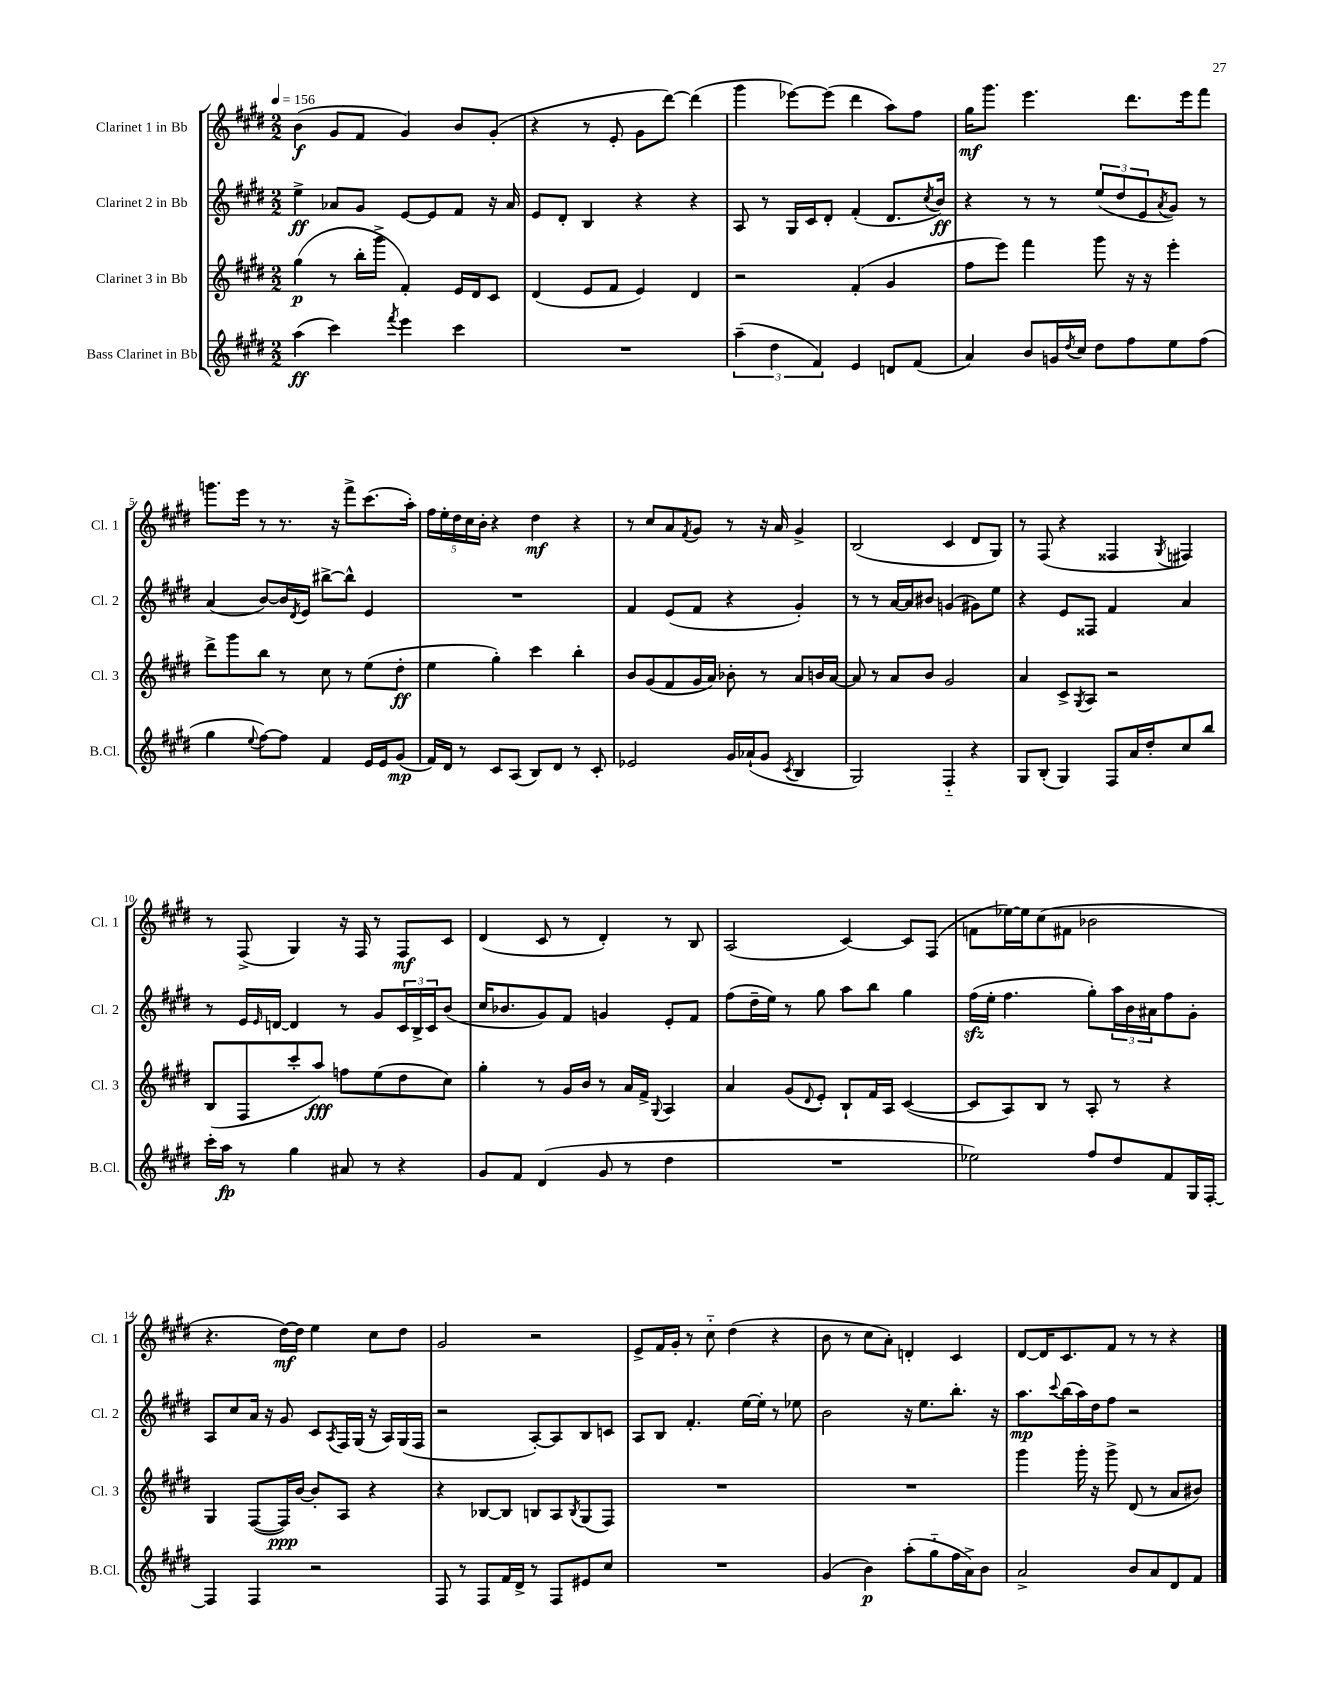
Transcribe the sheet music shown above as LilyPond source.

<<
\new StaffGroup <<
\new Staff = "s0" \with { instrumentName = "Clarinet 1 in Bb" shortInstrumentName = "Cl. 1" } {
    \clef treble \key e \major \numericTimeSignature \time 2/2 \tempo 4 = 156
    b'4\f( gis'8 fis'8 gis'4) b'8 gis'8-.( |
    r4 r8 e'8-. gis'8 dis'''8~) dis'''4( |
    gis'''4 ees'''8~) ees'''8( dis'''4 a''8) fis''8 |
    gis''16\mf gis'''8. e'''4. dis'''8. e'''16 fis'''8 |
    g'''8. e'''16 r8 r8. r16 fis'''8-> cis'''8.( a''16-.) |
    \tuplet 5/4 { fis''16 e''16-. dis''16 cis''16 b'16-. } r4 dis''4\mf r4 |
    r8 cis''8 a'8 \acciaccatura { fis'8 } gis'8 r8 r16 a'16 gis'4-> |
    b2( cis'4 dis'8 gis8) |
    r8 fis8( r4 fisis4 \acciaccatura { gis8 } fis4) |
    r8 fis8->( gis4) r16 fis16 r8 fis8\mf cis'8 |
    dis'4( cis'8 r8 dis'4-.) r8 b8 |
    a2( cis'4~) cis'8 fis8( |
    f'8 ees''16~) ees''16 cis''8( fis'8 bes'2 |
    r4. dis''16~\mf) dis''16 e''4 cis''8 dis''8 |
    gis'2 r2 |
    e'8-> fis'16 gis'16-. r8 cis''8-_ dis''4( r4 |
    b'8 r8 cis''8 a'8-.) d'4-. cis'4 |
    dis'8~ dis'16 cis'8. fis'8 r8 r8 r4 \bar "|." |
}
\new Staff = "s1" \with { instrumentName = "Clarinet 2 in Bb" shortInstrumentName = "Cl. 2" } {
    \clef treble \key e \major \numericTimeSignature \time 2/2
    e''4->\ff aes'8 gis'8 e'8~ e'8 fis'8 r16 aes'16 |
    e'8 dis'8-. b4 r4 r4 |
    a8 r8 gis16 cis'16 dis'8-. fis'4-.( dis'8. \acciaccatura { cis''8 } b'16\ff) |
    r4 r8 r8 \tuplet 3/2 { e''8( dis''8 e'8 } \acciaccatura { a'8 } gis'8) r8 |
    a'4( b'8~) b'16 \acciaccatura { dis'8 } e'16 bis''8~-> bis''8-^ e'4 |
    R1 |
    fis'4 e'8( fis'8 r4 gis'4-.) |
    r8 r8 a'16~ a'16 bis'8 g'4( gis'8) e''8 |
    r4 e'8 fisis8 fis'4 a'4 |
    r8 e'16 \grace { e'16 } d'16~ d'4 r8 gis'8 \tuplet 3/2 { cis'16 b16-> cis'16 } b'8( |
    cis''16 bes'8. gis'8) fis'8 g'4 e'8-. fis'8 |
    fis''8( dis''16-- e''16) r8 gis''8 a''8 b''8 gis''4 |
    fis''16\sfz( e''16-. fis''4. gis''8-.) \tuplet 3/2 { a''16 b'16 ais'16 } fis''8 gis'8-. |
    a8 cis''8 a'16 r16 gis'8 cis'8 \acciaccatura { a8 } fis16 gis16( r16 a16) gis16( fis16 |
    r2 a8~-.) a8 b8 c'8 |
    a8 b8 fis'4.-. e''16~ e''16-. r8 ees''8 |
    b'2 r16 e''8. b''8.-. r16 |
    a''8.\mp \appoggiatura { cis'''8 } b''16( a''16) dis''16 fis''8 r2 \bar "|." |
}
\new Staff = "s2" \with { instrumentName = "Clarinet 3 in Bb" shortInstrumentName = "Cl. 3" } {
    \clef treble \key e \major \numericTimeSignature \time 2/2
    gis''4\p( r8 b''16-. gis'''16-> fis'4-.) e'16 dis'16 cis'8 |
    dis'4( e'8 fis'8 e'4) dis'4 |
    r2 fis'4-.( gis'4 |
    fis''8 e'''8) fis'''4 gis'''8 r16 r16 e'''4-. |
    dis'''8-> gis'''8 b''8 r8 cis''8 r8 e''8( dis''8-.\ff |
    e''4 gis''4-.) cis'''4 b''4-. |
    b'8 gis'8( fis'8 gis'16 a'16) bes'8-. r8 a'8 b'16 a'16~ |
    a'8 r8 a'8 b'8 gis'2 |
    a'4 cis'8-> \acciaccatura { gis8 } a8 r2 |
    b8( fis8 cis'''8-. a''8\fff) f''8 e''8( dis''8 cis''8) |
    gis''4-. r8 gis'16 b'16 r8 a'16 fis'16-> \appoggiatura { gis8 } a4 |
    a'4 gis'8( \appoggiatura { dis'8 } e'8-.) b8-! fis'16 a16 cis'4~( |
    cis'8 a8) b8 r8 a8-. r8 r4 |
    gis4 fis8~( fis16\ppp) b'16~ b'8-. a8 r4 |
    r4 bes8~ bes8 b8 a8 \acciaccatura { b8 } gis8( fis8) |
    R1 |
    R1 |
    gis'''4 gis'''16-. r16 gis'''8-> dis'8( r8 a'8 bis'8) \bar "|." |
}
\new Staff = "s3" \with { instrumentName = "Bass Clarinet in Bb" shortInstrumentName = "B.Cl." } {
    \clef treble \key e \major \numericTimeSignature \time 2/2
    a''4\ff( cis'''4) \acciaccatura { fis'''8 } e'''4 cis'''4 |
    R1 |
    \tuplet 3/2 { a''4--( dis''4 fis'4) } e'4 d'8 fis'8( |
    a'4) b'8 g'16 \acciaccatura { dis''8 } cis''16 dis''8 fis''8 e''8 fis''8( |
    gis''4 \appoggiatura { e''8 } fis''8~) fis''8 fis'4 e'16 e'16 gis'8\mp( |
    fis'16) dis'16 r8 cis'8 a8( b8) dis'8 r8 cis'8-. |
    ees'2 gis'16 aes'16-!( gis'8 \acciaccatura { cis'8 } b4 |
    gis2) fis4-_ r4 |
    gis8 b8-.( gis4) fis8 a'16 dis''16-. cis''8 b''8 |
    cis'''16-. a''16\fp r8 gis''4 ais'8 r8 r4 |
    gis'8 fis'8 dis'4( gis'8 r8 dis''4 |
    R1 |
    ees''2) fis''8 dis''8 fis'8 gis16 fis16~-. |
    fis4 fis4 r2 |
    fis8 r8 fis8 fis'16 dis'16-> r8 fis8 eis'8 cis''8 |
    R1 |
    gis'4( b'4\p) a''8-.( gis''8-_ fis''16 a'16->) b'8 |
    a'2-> b'8 a'8 dis'8 fis'8 \bar "|." |
}
>>
>>
